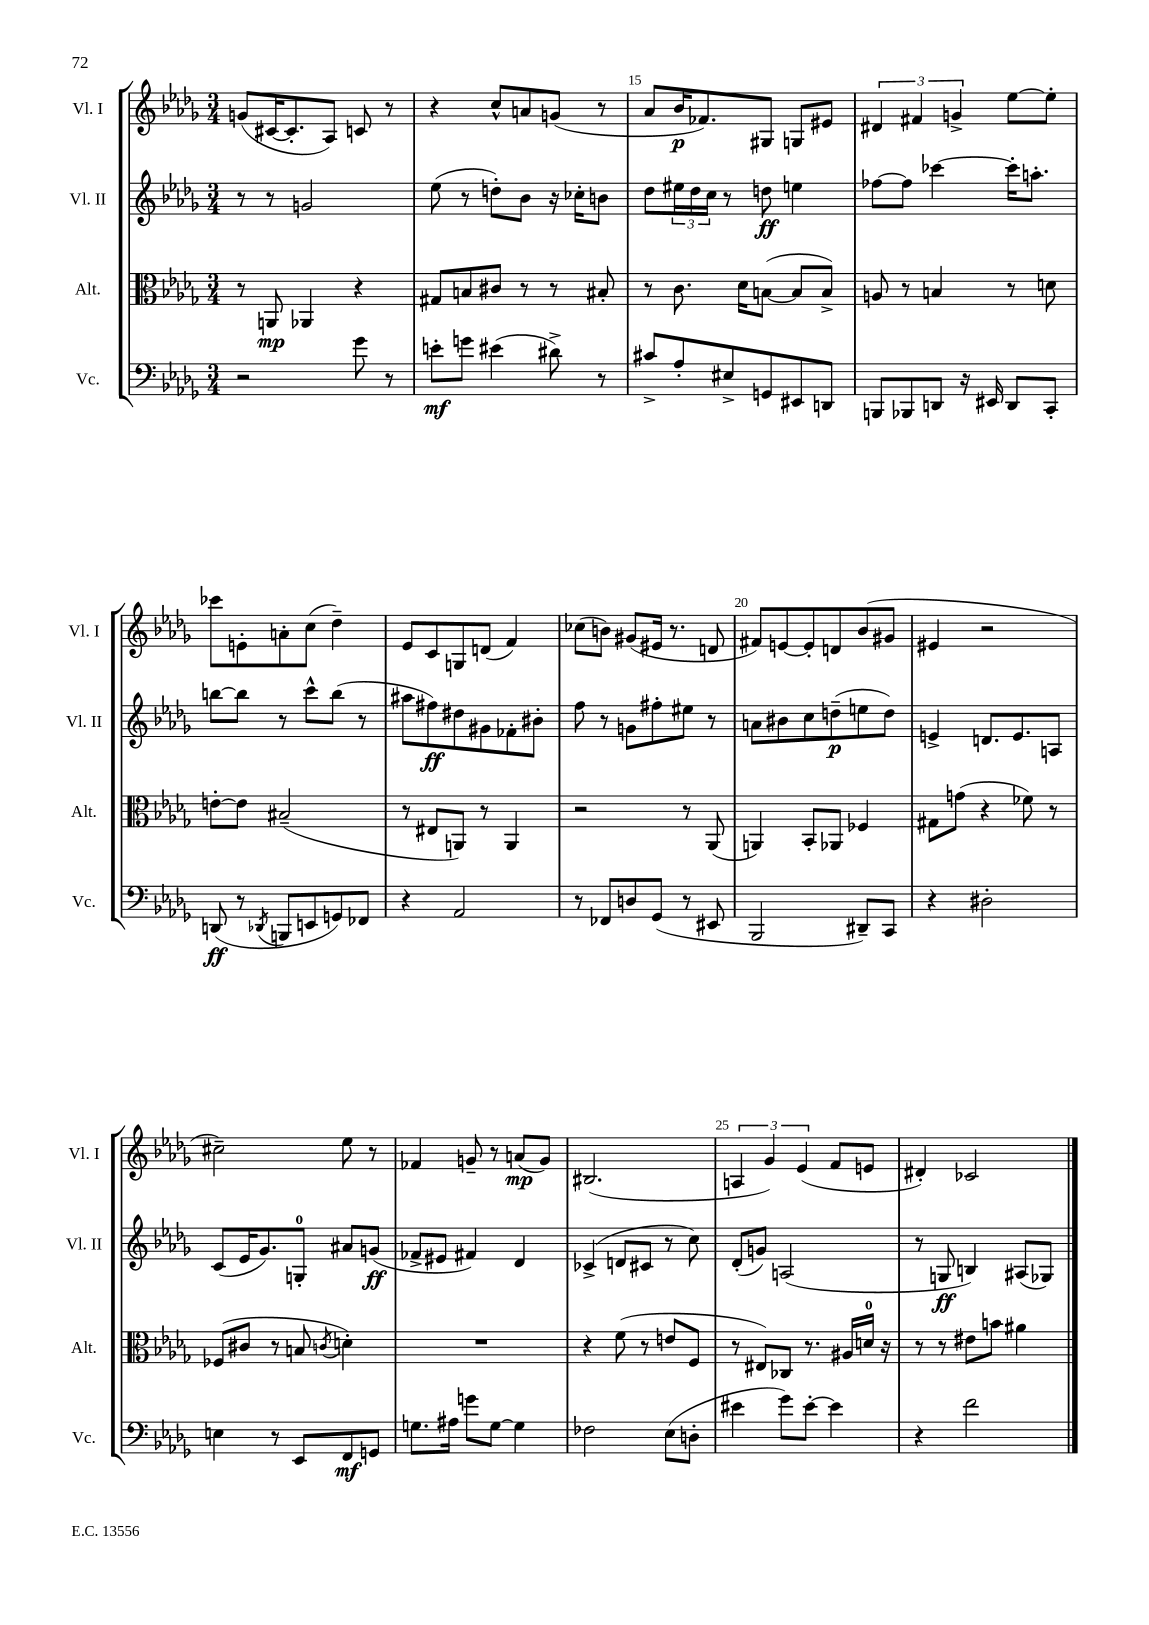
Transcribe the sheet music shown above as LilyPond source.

<<
\new StaffGroup <<
\new Staff = "s0" \with { instrumentName = "Vl. I" shortInstrumentName = "Vl. I" } {
    \clef treble \key des \major \numericTimeSignature \time 3/4
    g'8( cis'16~ cis'8.-. aes8) c'8 r8 |
    r4 c''8-^ a'8 g'8( r8 |
    aes'8 bes'16\p fes'8.) gis8 g8 eis'8 |
    \tuplet 3/2 { dis'4 fis'4 g'4-> } ees''8~ ees''8-. |
    ces'''8 e'8-. a'8-. c''8( des''4--) |
    ees'8 c'8 g8 d'8( f'4) |
    ces''8( b'8) gis'8( eis'16 r8. d'8 |
    fis'8) e'8~ e'8-. d'8 bes'8( gis'8 |
    eis'4 r2 |
    cis''2--) ees''8 r8 |
    fes'4 g'8-- r8 a'8\mp( g'8) |
    bis2.( |
    \tuplet 3/2 { a4 ges'4) ees'4( } f'8 e'8 |
    dis'4-.) ces'2 \bar "|." |
}
\new Staff = "s1" \with { instrumentName = "Vl. II" shortInstrumentName = "Vl. II" } {
    \clef treble \key des \major \numericTimeSignature \time 3/4
    r8 r8 g'2 |
    ees''8( r8 d''8-.) bes'8 r16 ces''16-. b'8 |
    des''8 \tuplet 3/2 { eis''16 des''16 c''16 } r8 d''8\ff e''4 |
    fes''8~ fes''8 ces'''4~ ces'''16-. a''8.-. |
    b''8~ b''8 r8 c'''8-^ b''8( r8 |
    ais''8 fis''8\ff) dis''8 gis'8 fes'8-. bis'8-. |
    f''8 r8 g'8 fis''8-. eis''8 r8 |
    a'8 bis'8 c''8 d''8--\p( e''8 d''8) |
    e'4-> d'8. e'8. a8 |
    c'8( ees'16 ges'8.) g8-0-. ais'8 g'8\ff( |
    fes'8-> eis'8 fis'4) des'4 |
    ces'4->( d'8 cis'8 r8 c''8) |
    des'8-.( g'8) a2( |
    r8 g8\ff b4) ais8( ges8) \bar "|." |
}
\new Staff = "s2" \with { instrumentName = "Alt." shortInstrumentName = "Alt." } {
    \clef alto \key des \major \numericTimeSignature \time 3/4
    r8 a,8\mp aes,4 r4 |
    gis8 b8 cis'8 r8 r8 bis8-. |
    r8 c'8. des'16 b8~( b8 b8->) |
    a8 r8 b4 r8 d'8 |
    e'8~-. e'8 bis2--( |
    r8 eis8 a,8) r8 a,4 |
    r2 r8 aes,8( |
    a,4) bes,8-. aes,8 fes4 |
    gis8 g'8( r4 fes'8) r8 |
    fes8( cis'8 r8 b8 \acciaccatura { c'8 } d'4-.) |
    R2. |
    r4 f'8( r8 e'8 f8 |
    r8 eis8) ces8 r8. ais16 d'16-0 r16 |
    r8 r8 eis'8 b'8 ais'4 \bar "|." |
}
\new Staff = "s3" \with { instrumentName = "Vc." shortInstrumentName = "Vc." } {
    \clef bass \key des \major \numericTimeSignature \time 3/4
    r2 ges'8 r8 |
    e'8-.\mf g'8 eis'4( dis'8->) r8 |
    cis'8-> aes8-. eis8-> g,8 eis,8 d,8 |
    b,,8 bes,,8 d,8 r16 eis,16 d,8 c,8-. |
    d,8\ff( r8 \acciaccatura { des,8 } b,,8 e,8 g,8) fes,8 |
    r4 aes,2 |
    r8 fes,8 d8 ges,8( r8 eis,8 |
    bes,,2 dis,8--) c,8 |
    r4 dis2-. |
    e4 r8 ees,8 f,8\mf g,8 |
    g8. ais16 g'8 g8~ g4 |
    fes2 ees8( d8-. |
    eis'4 ges'8) eis'8~-. eis'4 |
    r4 f'2 \bar "|." |
}
>>
>>
\layout { \context { \Score currentBarNumber = #13 \override BarNumber.break-visibility = ##(#f #t #t) barNumberVisibility = #(every-nth-bar-number-visible 5) } }
